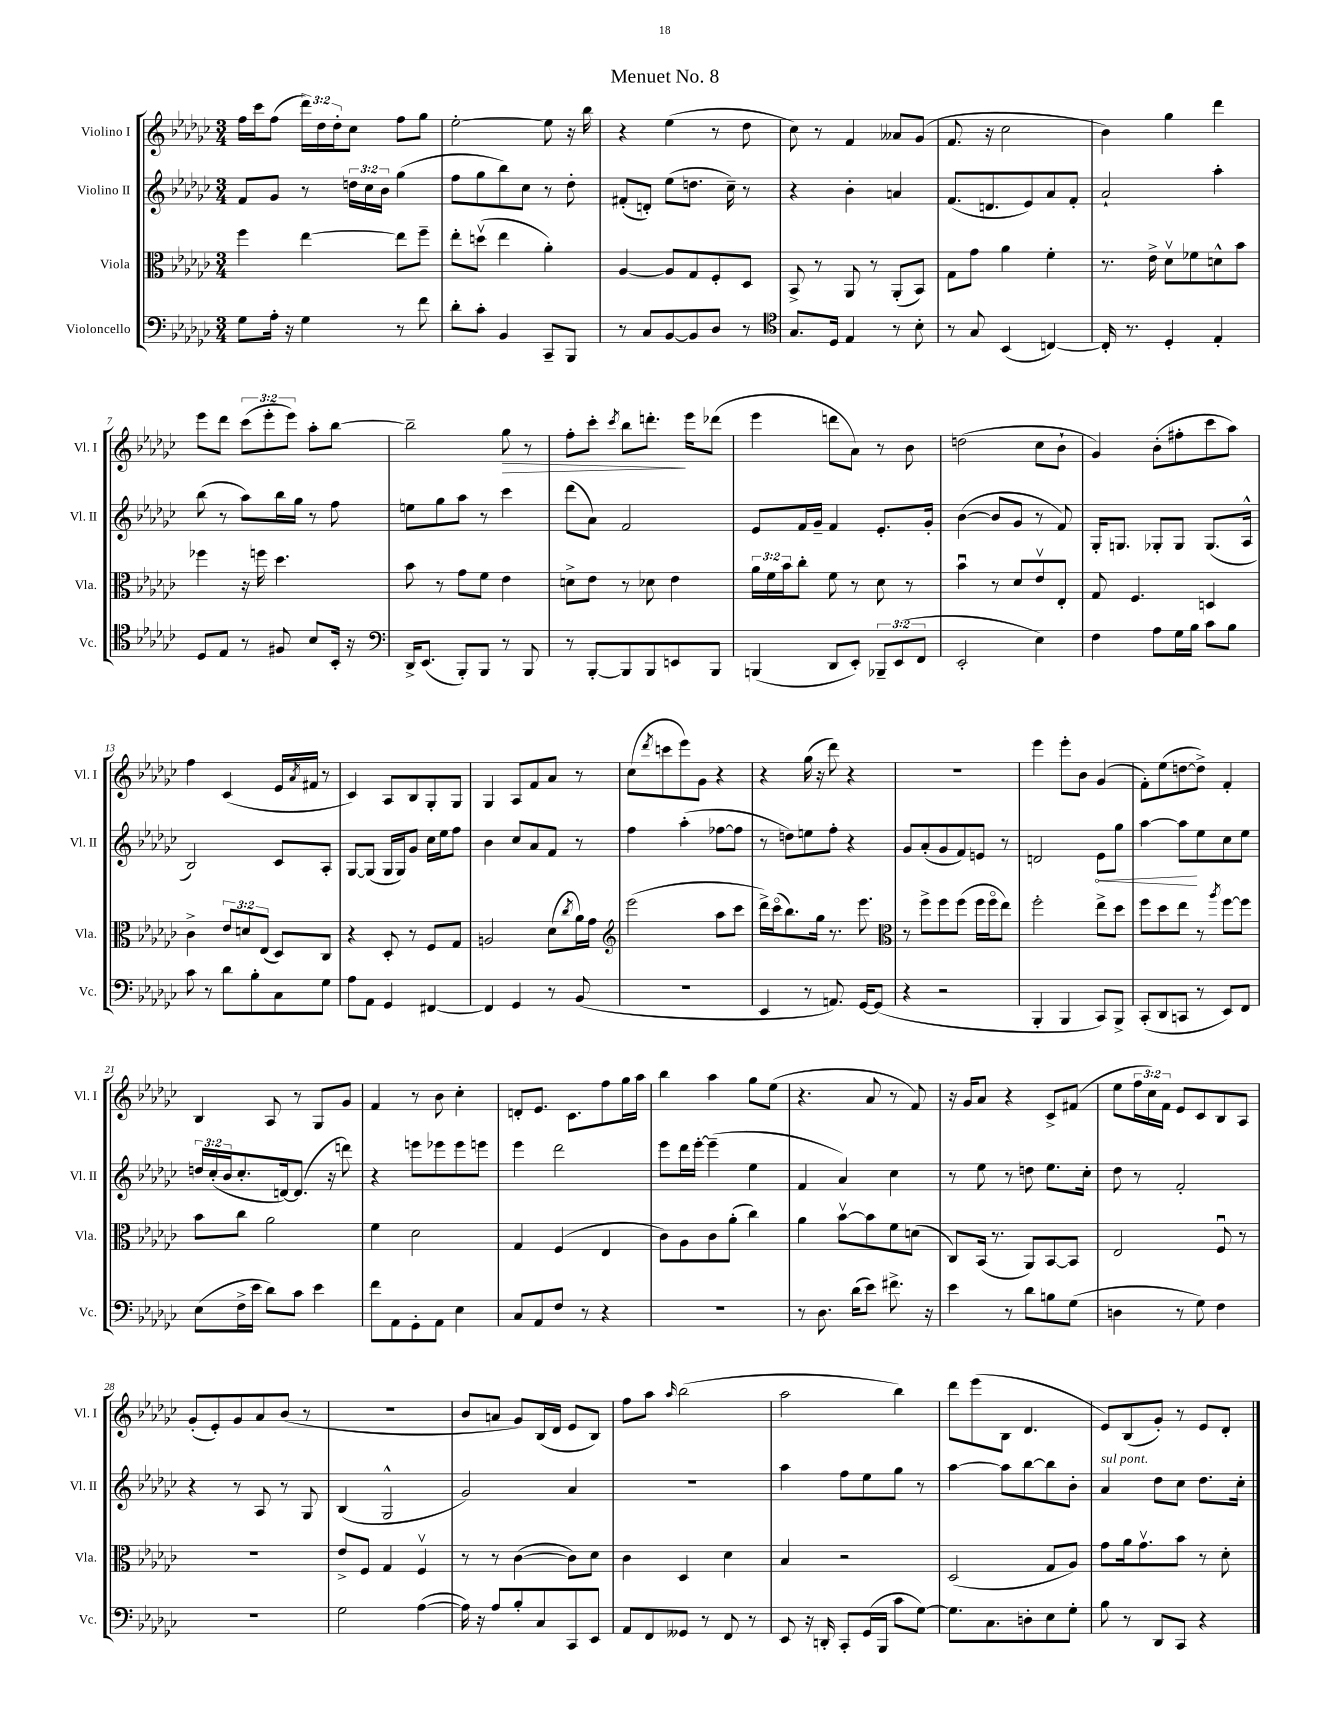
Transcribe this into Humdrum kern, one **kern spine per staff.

**kern	**kern	**kern	**kern
*staff4	*staff3	*staff2	*staff1
*clefF4	*clefC3	*clefG2	*clefG2
*k[b-e-a-d-g-c-]	*k[b-e-a-d-g-c-]	*k[b-e-a-d-g-c-]	*k[b-e-a-d-g-c-]
*M3/4	*M3/4	*M3/4	*M3/4
8G-	4ff	8f	16ff
.	.	.	16ccc-
16A-'	.	8g-	(8ff
16r	.	.	.
4G-	[4ee-	8r	24ddd-)
.	.	.	24dd-
.	.	.	24dd-'
.	.	24dd	8cc-
.	.	24cc-	.
.	.	24b-	.
8r	8ee-]	(4gg-	8ff
8f	8ff~	.	8gg-
=	=	=	=
8d-'	8ee-'	8ff	[2ee-'
8c-'	(8ddv	8gg-	.
4BB-	4ee-	8bb-)	.
.	.	8cc-	.
8CC-~	4a-')	8r	8ee-]
8BBB-	.	8dd-'	16r
.	.	.	16bb-
=	=	=	=
8r	[4A-	(8f#'	4r
8C-	.	8d')	.
[8BB-	8A-]	(8ee-	(4ee-
8BB-]	8G-	8.dd	.
8D-	8F'	.	8r
.	.	16cc-~)	.
8r	8D-	8r	8dd-
=	=	=	=
*clefC4	*	*	*
8.G-	8BB-^	4r	8cc-)
.	8r	.	8r
16D-	.	.	.
4E-	8AA-	4b-'	4f
.	8r	.	.
8r	(8AA-'	4a	8a--
8B-'	8BB-)	.	(8g-
=	=	=	=
8r	8G-	(8.f	8.f
8G-	8g-	.	.
.	.	8.d	16r
(4BB-	4a-	.	2cc-
.	.	8e-)	.
[4C)	4f'	8a-	.
.	.	8f'	.
=	=	=	=
16C']	8.r	2a-`	4b-)
8.r	.	.	.
.	16e-^	.	.
4D-'	8d-v	.	4gg-
.	8f-	.	.
4E-'	8d^^	4aa-'	4ddd-
.	8b-	.	.
=	=	=	=
8D-	4ff-	(8bb-	8eee-
8E-	.	8r	8ddd-
8r	16r	8aa-)	(12ccc-
.	16ff	.	.
.	.	.	12eee-'
8F#	4.dd-	16bb-	.
.	.	.	12eee-)
.	.	16gg-	.
8B-	.	8r	8aa-'
16BB-'	.	8ff	[8bb-
16r	.	.	.
=	=	=	=
*clefF4	*	*	*
16DD-^	8b-	8ee	2bb-~]
(8.EE-	.	.	.
.	8r	8gg-	.
8BBB-')	8g-	8aa-	.
8BBB-	8f	8r	.
8r	4e-	4ccc-	8gg-
8BBB-	.	.	8r
=	=	=	=
8r	8d^	(8ddd-	8ff'
[8BBB-'	8e-	8a-)	8ccc-'
.	.	.	8qccc-
8BBB-]	8r	2f	8bb-
8BBB-	8d-	.	8.ddd'
8EE	4e-	.	.
.	.	.	16eee-
8BBB-	.	.	(8ddd-
=	=	=	=
(4BBB	24a-	8e-	4eee-
.	24f	.	.
.	24b-	.	.
.	8cc-'	16f	.
.	.	16g-~	.
8DD-	8f	4f	8ddd
8EE-')	8r	.	8a-)
12BBB-~	8d-	8.e-'	8r
(12EE-	.	.	.
.	8r	.	8b-
12FF	.	.	.
.	.	16g-'	.
=	=	=	=
2EE-'	4b-u	([4b-	(2dd
.	8r	8b-]	.
.	8d-	8g-	.
4E-)	8e-v	8r	8cc-
.	8E-'	8f)	8b-`
=	=	=	=
4F	8G-	16G-'	4g-)
.	.	8.G	.
.	4.F	.	.
8A-	.	8G-'	(8b-'
16G-	.	8G-	8ff#'
16B-	.	.	.
8c-	4D	(8.G-	8ccc-
8B-	.	.	8aa-)
.	.	16A-^^	.
=	=	=	=
8c-	4c-^	2B-)	4ff
8r	.	.	.
8d-	12e-	.	(4c-
.	12d	.	.
8B-'	.	.	.
.	(12E-	.	.
8C-	8D-)	8c-	16e-
.	.	.	8qa-
.	.	.	16f#
8G-	8C-	8A-'	8r
=	=	=	=
8A-	4r	[8G-	4c-)
8AA-	.	(8G-]	.
4GG-	8D-'	16G-	8A-
.	.	16G-)	.
.	8r	8g-	8B-
[4FF#	8F	16cc-	8G-'
.	.	16ee-	.
.	8G-	8ff	8G-
=	=	=	=
4FF#]	2A	4b-	4G-
4GG-	.	8cc-	8A-
.	.	8a-	8f
8r	(8d-	8f	8a-
.	8qcc-	.	.
(8BB-	16a-)	8r	8r
.	16g-	.	.
=	=	=	=
*	*clefG2	*	*
2.r	(2eee-	4ff	(8cc-
.	.	.	8qddd-
.	.	.	8ccc
.	.	(4aa-'	8eee-)
.	.	.	8g-
.	8aa-	[8ff-	4r
.	8ccc-	8ff-]	.
=	=	=	=
4EE-	16ddd-^)	8r	4r
.	(16ccc-o	.	.
.	8.bb-)	8dd)	.
8r	.	8ee	(16gg-
.	16gg-	.	16r
8.AA)	8.r	8ff'	8ddd-)
.	.	4r	4r
[16GG-	8.eee-	.	.
(8GG-]	.	.	.
=	=	=	=
*	*clefC3	*	*
4r	8r	8g-	2.r
.	8ff^	(8a-'	.
2r	8ff	8g-	.
.	(8ff	8f)	.
.	16ff	8e	.
.	16ffo	.	.
.	8ee-)	8r	.
=	=	=	=
4BBB-'	2ff'	2d	4eee-
4BBB-	.	.	8eee-'
.	.	.	8b-
8CC-)	8ee-^	8e-	(4g-
8BBB-^	8dd-	8gg-	.
=	=	=	=
(8CC-'	8ff	[4aa-	8f')
8DD-	8dd-	.	(8ee-
8CC	8ee-	8aa-]	[8dd
8r	8r	8ee-	8dd^])
.	8qaa-	.	.
8EE-)	[8ff	8cc-	4f'
8FF	8ff]	8ee-	.
=	=	=	=
(8E-	8b-	24dd	4B-
.	.	(24cc-'	.
.	.	24b-	.
16F^	8cc-	8.cc-'	.
16e-	.	.	.
8d-)	2a-	.	8A-
.	.	[16d)	.
8c-	.	(8.d]	8r
4e-	.	.	8G-
.	.	16r	.
.	.	8ddd)	8g-
=	=	=	=
8f	4f	4r	4f
8AA-	.	.	.
8GG-'	2d-	8eee	8r
8AA-	.	8eee-	8b-
4E-	.	8eee-	4cc-'
.	.	8eee	.
=	=	=	=
8C-	4G-	4eee-	8d'
8AA-	.	.	8.e-
8F	(4F	2ddd-	.
.	.	.	8.c-
8r	.	.	.
4r	4E-	.	8ff
.	.	.	16gg-
.	.	.	16aa-
=	=	=	=
2.r	8c-)	8eee-	4bb-
.	8A-	16ddd-	.
.	.	[16eee-'	.
.	8c-	(4eee-~]	4aa-
.	(8a-'	.	.
.	4cc-)	4ee-	8gg-
.	.	.	(8ee-
=	=	=	=
8r	4a-	4f	4.r
8.D-	.	.	.
.	[8b-v	4a-)	.
(16d-	.	.	.
8e-)	8b-]	.	8a-
8.f#^	8f	4cc-	8r
.	(8d	.	8f)
16r	.	.	.
=	=	=	=
4e-	8C-)	8r	16r
.	.	.	16g-
.	(16BB-	8ee-	8a-
.	8.r	.	.
8r	.	8r	4r
8d-	8AA-)	8dd	.
8B	[8BB-	8.ee-	8c-^
(8G-	8BB-]	.	(8f#
.	.	16cc-'	.
=	=	=	=
4D	2E-	8dd-	8ee-
.	.	8r	24ff
.	.	.	24cc-)
.	.	.	24f
8r	.	2f'	8e-
8G-)	.	.	8c-
4F	8Fu	.	8B-
.	8r	.	8A-
=	=	=	=
2.r	2.r	4r	(8g-'
.	.	.	8e-')
.	.	8r	8g-
.	.	8A-	8a-
.	.	8r	(8b-
.	.	8G-	8r
=	=	=	=
2G-	8e-^	(4B-	2.r
.	8F	.	.
.	4G-	2G-^^	.
([4A-	4Fv	.	.
=	=	=	=
16A-])	8r	2g-)	8b-
16r	.	.	.
8A-	8r	.	8a
8B-'	([4c-	.	8g-)
8C-	.	.	(16B-
.	.	.	16d-
8CC-	8c-])	4a-	8e-
8EE-	8d-	.	8B-)
=	=	=	=
8AA-	4c-	2.r	8ff
8FF	.	.	8aa-
.	.	.	16qqaa-
8GG--	4D-	.	(2bb-
8r	.	.	.
8FF	4d-	.	.
8r	.	.	.
=	=	=	=
8EE-	4B-	4aa-	2aa-
16r	.	.	.
16DD'	.	.	.
8CC-'	2r	8ff	.
(16GG-	.	8ee-	.
16BBB-	.	.	.
8c-	.	8gg-	4bb-)
[8G-)	.	8r	.
=	=	=	=
8.G-]	(2D-	[4aa-	8ddd-
.	.	.	(8eee-
8.C-	.	.	.
.	.	8aa-]	8B-
8D'	.	[8bb-	4.d-
8E-	8G-	8bb-]	.
8G-'	8A-)	8b-'	.
=	=	=	=
8B-	8g-	4a-	8e-)
8r	16a-	.	(8B-
.	8.g-v	.	.
8DD-	.	8dd-	8g-')
8CC-	8b-	8cc-	8r
4r	8r	8.dd-	8e-
.	8d-'	.	8d-'
.	.	16cc-'	.
==	==	==	==
*-	*-	*-	*-
